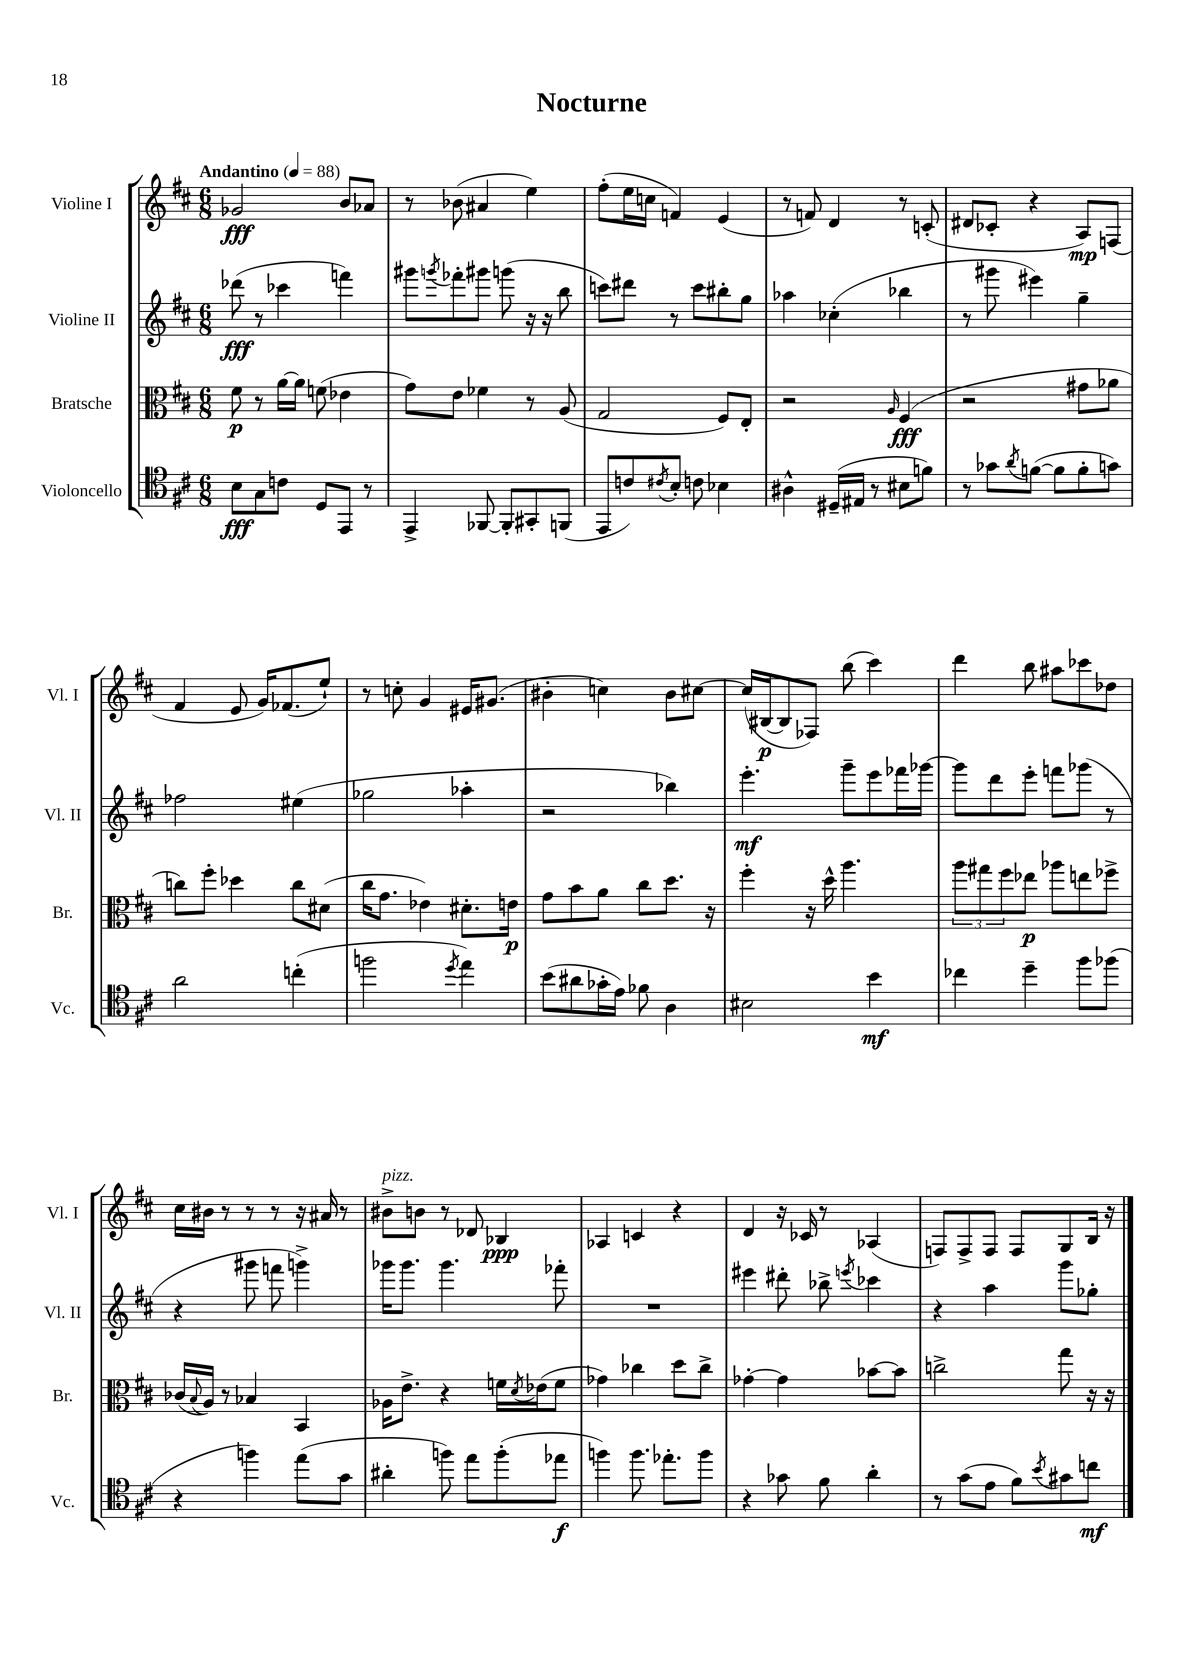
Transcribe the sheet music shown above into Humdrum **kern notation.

**kern	**dynam	**kern	**dynam	**kern	**dynam	**kern	**dynam
*part4	*part4	*part3	*part3	*part2	*part2	*part1	*part1
*staff4	*staff4	*staff3	*staff3	*staff2	*staff2	*staff1	*staff1
*I"Violoncello	*	*I"Bratsche	*	*I"Violine II	*	*I"Violine I	*
*I'Vc.	*	*I'Br.	*	*I'Vl. II	*	*I'Vl. I	*
*clefC4	*	*clefC3	*	*clefG2	*	*clefG2	*
*k[f#c#]	*	*k[f#c#]	*	*k[f#c#]	*	*k[f#c#]	*
*M6/8	*	*M6/8	*	*M6/8	*	*M6/8	*
*MM88	*	*MM88	*	*MM88	*	*MM88	*
=1	=1	=1	=1	=1	=1	=1	=1
!	!	!	!	!	!	!LO:TX:a:B:t=Andantino	!
8B\L	fff	8f#\	p	(8ddd-X\	fff	2g-X/	fff
8G\	.	8r	.	8r	.	.	.
8cn\J	.	[16a\LL	.	4ccc-X\	.	.	.
.	.	16a\JJ]	.	.	.	.	.
8D/L	.	(8fn\	.	.	.	.	.
8EE/J	.	4e-X\	.	4fffn\)	.	8b/L	.
8r	.	.	.	.	.	8a-X/J	.
=2	=2	=2	=2	=2	=2	=2	=2
4EE^/	.	8g\L)	.	8ggg#X\L	.	8r	.
.	.	.	.	8qgggn/	.	.	.
.	.	8e\J	.	8fff-X'\	.	(8b-X\	.
[8FF-X/	.	4f-X\	.	8ggg#X\J	.	4a#X/	.
8FF-'/L]	.	.	.	(8gggn\	.	.	.
8GG#X'/	.	8r	.	16r	.	4ee\)	.
.	.	.	.	16r	.	.	.
(8FFn/J	.	(8A/	.	8bb\	.	.	.
=3	=3	=3	=3	=3	=3	=3	=3
8EE/L	.	2G/	.	8cccn\L)	.	(8ff#'\L	.
8cn/)	.	.	.	8ddd#X\J	.	16ee\L	.
.	.	.	.	.	.	16ccn\JJ	.
8qc#X/	.	.	.	.	.	.	.
8B'/J	.	.	.	8r	.	4fn/)	.
8cn\	.	.	.	8ccc\L	.	.	.
4B-X\	.	8F#/L)	.	8bb#X'\	.	(4e/	.
.	.	8E'/J	.	8gg\J	.	.	.
=4	=4	=4	=4	=4	=4	=4	=4
4A#X^^\	.	2r	.	4aa-X\	.	8r	.
.	.	.	.	.	.	8fn/)	.
(16D#X~/LL	.	.	.	(4cc-X'\	.	4d/	.
16E#X/JJ	.	.	.	.	.	.	.
8r	.	.	.	.	.	.	.
.	.	16qqA/	.	.	.	.	.
8B#X\L	.	(4F#/	fff	4bb-X\	.	8r	.
8fn\J)	.	.	.	.	.	(8cn'/	.
=5	=5	=5	=5	=5	=5	=5	=5
8r	.	2r	.	8r	.	8d#X/L	.
8g-X\L	.	.	.	8ggg#X\	.	8c-X'/J	.
8qa/	.	.	.	.	.	.	.
([8fn\J	.	.	.	4eee#X\)	.	4r	.
8f\L]	.	.	.	.	.	.	.
8f'\	.	8g#X\L	.	4gg~\	.	8A/L)	mp
8gn\J)	.	8a-X\J	.	.	.	(8Fn/J	.
!!LO:LB:g=z
=6	=6	=6	=6	=6	=6	=6	=6
2a\	.	8ccn\L)	.	2ff-X\	.	4f#/	.
.	.	8ff#'\J	.	.	.	.	.
.	.	4dd-X\	.	.	.	8e/	.
.	.	.	.	.	.	16g/KL)	.
.	.	.	.	.	.	(8.f-X/	.
(4ccn'\	.	8cc\L	.	(4ee#X\	.	.	.
.	.	(8d#X\J	.	.	.	8ee`/J)	.
=7	=7	=7	=7	=7	=7	=7	=7
2ffn\	.	16cc#\KL	.	2gg-X\	.	8r	.
.	.	8.g\J	.	.	.	.	.
.	.	.	.	.	.	8ccn'\	.
.	.	4e-X\)	.	.	.	4g/	.
8qdd/	.	.	.	.	.	.	.
4ee\)	.	8.d#X'\L	.	4aa-X'\	.	16e#X/KL	.
.	.	.	.	.	.	(8.g#X/J	.
.	.	16en\Jk	p	.	.	.	.
=8	=8	=8	=8	=8	=8	=8	=8
(8b\L	.	8g\L	.	2r	.	4b#X'\	.
8a#X\	.	8b\	.	.	.	.	.
16g-X'\L	.	8a\J	.	.	.	4ccn\)	.
16e\JJ)	.	.	.	.	.	.	.
8f-X\	.	8cc#\L	.	.	.	.	.
4A\	.	8.dd\J	.	4bb-X\)	.	8b#\L	.
.	.	.	.	.	.	[8cc#X\J	.
.	.	16r	.	.	.	.	.
=9	=9	=9	=9	=9	=9	=9	=9
2B#X\	.	4ff#'\	.	4.eee'\	mf	(16cc#/LL]	.
.	.	.	.	.	.	[16B#X/J	p
.	.	.	.	.	.	8B#/]	.
.	.	16r	.	.	.	8F-X/J)	.
.	.	16dd^^\	.	.	.	.	.
.	.	4.aa\	.	8ggg~\L	.	(8bb\	.
4b\	mf	.	.	8eee\	.	4ccc#\)	.
.	.	.	.	16fff-X\L	.	.	.
.	.	.	.	[16ggg-X\JJ	.	.	.
=10	=10	=10	=10	=10	=10	=10	=10
4cc-X\	.	12aa\L	.	8ggg-\L]	.	4ddd\	.
.	.	12gg#X\	.	.	.	.	.
.	.	.	.	8ddd\	.	.	.
.	.	12ff#\	.	.	.	.	.
4dd~\	.	8ee-X\J	p	8eee'\J	.	8bb\	.
.	.	8aa-X\L	.	8fffn\L	.	8aa#X\L	.
8ff#\L	.	8een\	.	(8ggg-X\J	.	8ccc-X\	.
(8ff-X\J	.	8ff-X^\J	.	8r	.	8dd-X\J	.
!!LO:LB:g=z
=11	=11	=11	=11	=11	=11	=11	=11
4r	.	(16c-X/LL	.	4r	.	16cc#\LL	.
.	.	8qqB/	.	.	.	.	.
.	.	16A/JJ)	.	.	.	16b#X\JJ	.
.	.	8r	.	.	.	8r	.
4ffn\)	.	4B-X/	.	8ggg#X\	.	8r	.
.	.	.	.	8fffn\	.	8r	.
(8ee\L	.	4BB/	.	4gggn^\)	.	16r	.
.	.	.	.	.	.	16a#X/	.
8g\J	.	.	.	.	.	8r	.
=12	=12	=12	=12	=12	=12	=12	=12
!	!	!	!	!	!	!LO:TX:a:i:t=pizz.	!
4a#X'\	.	16A-X\KL	.	16ggg-X\KL	.	8b#X^\L	.
.	.	8.e^\J	.	8.ggg-\J	.	.	.
.	.	.	.	.	.	8bn\J	.
8ffn\)	.	4r	.	4.ggg-\	.	8r	.
8ee\L	.	.	.	.	.	8d-X/	.
(8ff'\	.	16fn\LL	.	.	.	4B-X/	ppp
.	.	8qd/	.	.	.	.	.
.	.	(16e-X\J	.	.	.	.	.
8ee-X\J	f	8f\J	.	8fff-X'\	.	.	.
=13	=13	=13	=13	=13	=13	=13	=13
4ffn\)	.	4g-X\)	.	2.r	.	4A-X/	.
8.ff\	.	4cc-X\	.	.	.	4cn/	.
8.ee-X'\L	.	.	.	.	.	.	.
.	.	8dd\L	.	.	.	4r	.
8ff\J	.	8cc-^\J	.	.	.	.	.
=14	=14	=14	=14	=14	=14	=14	=14
4r	.	[4g-X'\	.	4eee#X\	.	4d/	.
8g-X\	.	4g-\]	.	8ddd#X'\	.	16r	.
.	.	.	.	.	.	16c-X/	.
8f#\	.	.	.	8bb-X^\	.	8r	.
.	.	.	.	8qeeen/	.	.	.
4a'\	.	[8b-X\L	.	4ccc-X\	.	(4A-X/	.
.	.	8b-\J]	.	.	.	.	.
=15	=15	=15	=15	=15	=15	=15	=15
8r	.	2ccn^\	.	4r	.	8Fn/L)	.
(8g\L	.	.	.	.	.	8F^/	.
8e\J	.	.	.	4aa\	.	8F/J	.
8f#\L)	.	.	.	.	.	8F/L	.
8qb/	.	.	.	.	.	.	.
8g#X\	.	8gg\	.	8ggg\L	.	8G/	.
8ccn\J	mf	16r	.	8gg-X'\J	.	16B/Jk	.
.	.	16r	.	.	.	16r	.
==	==	==	==	==	==	==	==
*-	*-	*-	*-	*-	*-	*-	*-
